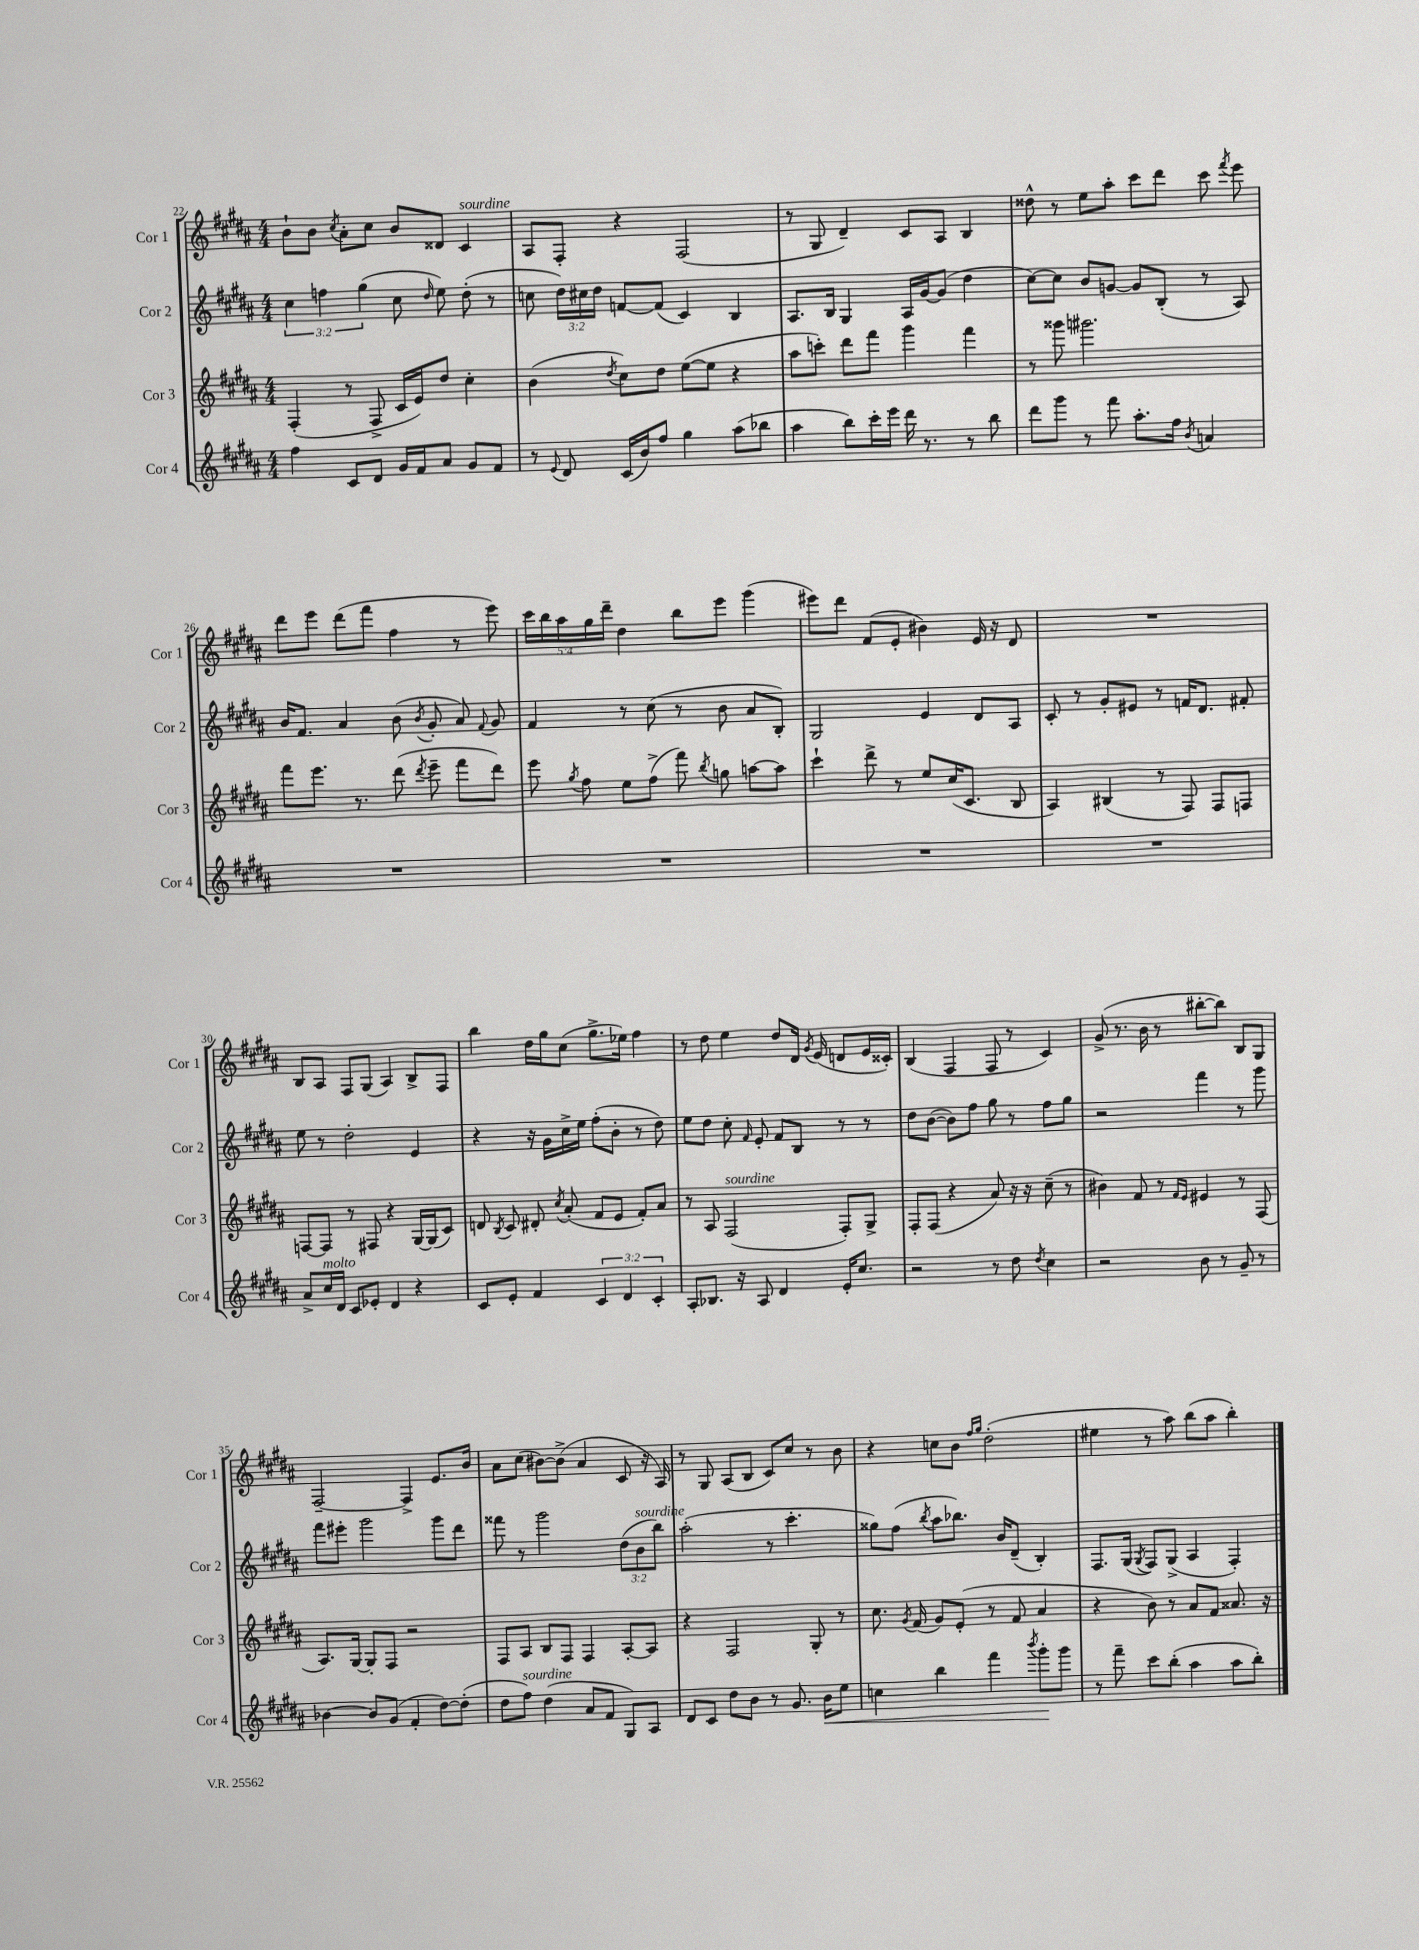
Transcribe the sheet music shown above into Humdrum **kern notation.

**kern	**kern	**kern	**kern
*staff4	*staff3	*staff2	*staff1
*clefG2	*clefG2	*clefG2	*clefG2
*k[f#c#g#d#a#]	*k[f#c#g#d#a#]	*k[f#c#g#d#a#]	*k[f#c#g#d#a#]
*M4/4	*M4/4	*M4/4	*M4/4
4ff#	(4F#'	6cc#	8b`
.	.	.	8b
.	.	6ff	.
.	.	.	8qcc#
8c#	8r	.	8a#'
.	.	(6gg#	.
8d#	8F#^	.	8cc#
16g#	16c#	8cc#	8b
16f#	16e)	.	.
.	.	16qqdd#	.
8a#	8dd#	8ee)	8d##
8g#	4cc#'	(8dd#'	4c#
8f#	.	8r	.
=	=	=	=
8r	(4b	8cc	8A#
8qqe	.	.	.
8d#	.	24dd#)	8F#'
.	.	24cc#	.
.	.	24dd#	.
.	8qdd#	.	.
(16c#	8cc#)	[8f	4r
16b)	.	.	.
8ff#	8dd#	(8f]	.
4gg#	([8ee	4c#)	(2F#
.	8ee]	.	.
(8aa#	4r	4B	.
8bb-	.	.	.
=	=	=	=
4aa#	8aa#	8.A#	8r
.	8ccc')	.	8G#
.	.	16B	.
8bb)	8ddd#	4G#	4d#~)
16ccc#'	8fff#	.	.
16eee	.	.	.
16ddd#	4ggg#	16A#	8c#
8.r	.	[16g#	.
.	.	(8g#]	8A#
8r	4fff#	4dd#	4B
8bb	.	.	.
=	=	=	=
8ddd#	8r	[8cc#)	8dd##^^
8ggg#	8ggg##	8cc#]	8r
8r	2.ggg#	8b	8ee
8fff#	.	[8g	8aa#'
8.aa#'	.	8g]	8ccc#
.	.	(8B'	8ddd#
16ff#	.	.	.
8qb	.	.	.
4a	.	8r	8ccc#
.	.	.	8qfff#
.	.	8A#)	8eee
=	=	=	=
1r	8fff#	16b	8ddd#
.	.	8.f#	.
.	8.eee	.	8eee
.	.	4a#	(8ddd#
.	8.r	.	.
.	.	.	8fff#
.	(8ddd#	(8b	4ff#
.	8qddd#	8qb	.
.	8eee~	8g#'	.
.	8fff#	8a#)	8r
.	.	8qqf#	.
.	8ddd#)	8g#	8eee)
=	=	=	=
1r	8eee	4f#	20ccc#
.	.	.	20bb
.	.	.	20aa#
.	8qgg#	.	.
.	8ff#	.	.
.	.	.	20gg#
.	.	.	20ddd#~
.	8ee	8r	4dd#
.	(8ff#^	(8cc#	.
.	8fff#)	8r	8bb
.	8qbb	.	.
.	8gg	8b	8eee
.	[8aa	8a#	(4ggg#
.	8aa]	8B')	.
=	=	=	=
1r	4ccc#`	2G#	8eee#)
.	.	.	8ddd#
.	8ddd#^	.	(8f#
.	8r	.	8e'
.	8ee	4e	4b#)
.	(16cc#	.	.
.	8.c#	.	.
.	.	8d#	16e
.	.	.	16r
.	8B	8A#	8d#
=	=	=	=
1r	4A#)	8c#'	1r
.	.	8r	.
.	(4B#	8g#'	.
.	.	8e#	.
.	8r	8r	.
.	8F#)	16f	.
.	.	8.d#	.
.	8F#	.	.
.	8F	8f#'	.
=	=	=	=
8a#^	[8F	8ee	8B
16cc#	8F]	8r	8A#
16d#	.	.	.
8c#	8r	2dd#'	8F#
8e-'	8F#	.	(8G#
4d#	4r	.	4A#)
4r	[16G#	4e	8B^
.	(16G#]	.	.
.	8c#)	.	8F#
=	=	=	=
8c#	8d	4r	4bb
.	8qB	.	.
8e'	8c#	.	.
4f#	8d#'	16r	16dd#
.	.	16g#	16gg#
.	8qcc#	.	.
.	(8a#'	16cc#^	(8cc#
.	.	16ee	.
6c#	8f#	(8ff#'	8.gg#^
.	8e	8b'	.
6d#	.	.	.
.	.	.	16ee-)
.	8f#')	8r	4ff#
6c#'	.	.	.
.	8a#	8dd#)	.
=	=	=	=
8A#'	8r	8ee	8r
8.B-	8A#	8dd#	8dd#
.	(2F#	8cc#'	4ee
16r	.	.	.
.	.	16qqf#	.
8A#	.	8e'	.
4d#	.	8f#	8dd#
.	.	8B	16d#
.	.	.	8qg#
.	.	.	(16e
16e'	8F#')	8r	8d
8.cc#	.	.	.
.	8G#^	8r	16e
.	.	.	16c##')
=	=	=	=
2r	8F#'	8dd#	(4B
.	(8F#	([8b	.
.	4r	8b])	4F#
.	.	8ff#	.
8r	8a#)	8gg#	8F#
8dd#	16r	8r	8r
.	16r	.	.
8qdd#	.	.	.
4cc#	(8cc#~	8ff#	4c#)
.	8r	8gg#	.
=	=	=	=
2r	4b#)	2r	(8g#^
.	.	.	8.r
.	8f#	.	.
.	.	.	16b
.	8r	.	8r
.	16qqf#	.	.
.	16qqe	.	.
8b	4e#	4fff#	[8bb#'
8r	.	.	8bb#])
8g#~	8r	8r	8B
8r	(8F#	8ggg#	8G#
=	=	=	=
[4b-	8.A#)	8fff#	[2F#~
.	.	8eee#'	.
.	[16G#	.	.
8b-]	8G#']	2ggg#	.
(8g#	8F#	.	.
4f#'	2r	.	4F#^]
[8dd#)	.	8ggg#	8.e
(8dd#']	.	8ddd#	.
.	.	.	16b
=	=	=	=
8dd#	8F#	8fff##	8a#
8ff#)	8A#	8r	(8cc#
(4dd#	8B	2ggg#	[8b#)
.	8F#	.	(8b#^]
8a#	4F#	.	4a#
8f#	.	.	.
8G#)	[8A#'	(12dd#	8c#
.	.	12b	.
8A#	8A#]	.	16r
.	.	12bb)	.
.	.	.	16A#)
=	=	=	=
8d#	4r	(2aa#'	8r
8c#	.	.	8G#
8dd#	2F#	.	(8A#
8b	.	.	8B
8r	.	8r	8c#)
8.g#	.	4.ccc#'	8cc#
.	8G#'	.	8r
16b	.	.	.
8ee	8r	.	8b
=	=	=	=
4cc	8.cc#	8gg##)	4r
.	.	(8ff#	.
.	8qg#	.	.
.	(16f#	.	.
.	.	8qbb	.
4bb	8g#)	8aa#	8cc
.	(8e'	8.bb-)	8b
.	.	.	16qqff#
.	.	.	16qqgg#
4fff#	8r	.	(2dd#'
.	.	16b	.
.	8f#	(8d#~	.
8qbbb	.	.	.
8ggg#'	4a#	4B')	.
8ggg#	.	.	.
=	=	=	=
8r	4r	8.F#	4ee#
8fff#~	.	.	.
.	.	(16G#	.
.	.	8qG#	.
8ccc#	8b)	8F#)	8r
(8bb'	8r	(8G#^	8aa#)
4aa#	8a#	4A#	(8bb
.	8f#	.	8aa#
8aa#	8.a##	4F#')	4bb')
8bb')	.	.	.
.	16r	.	.
==	==	==	==
*-	*-	*-	*-
